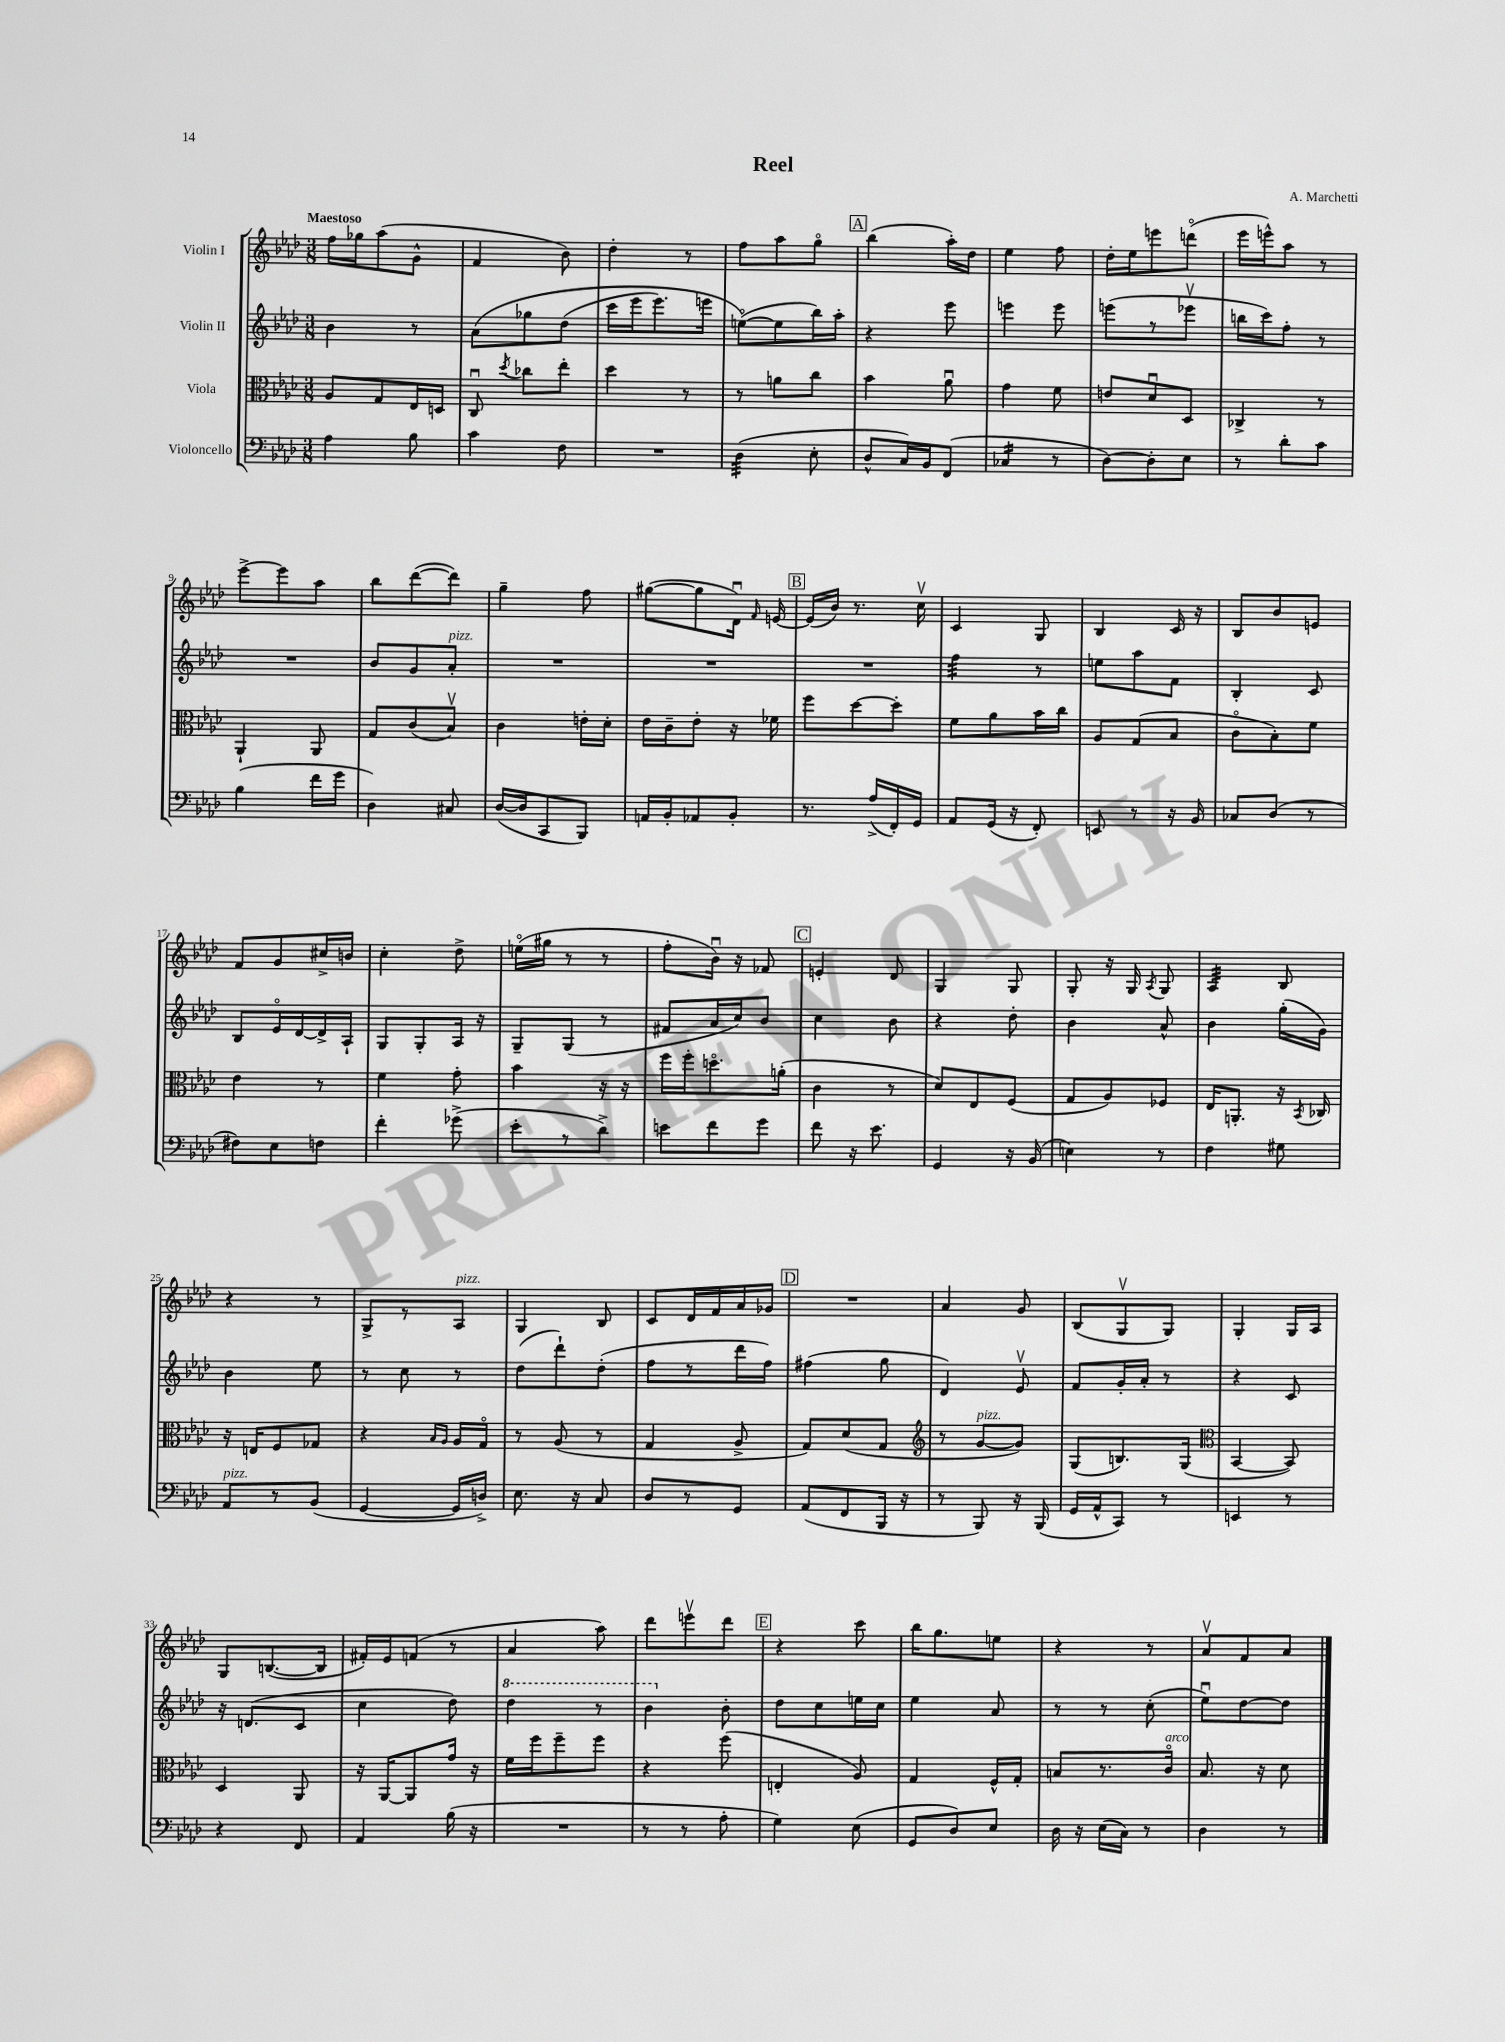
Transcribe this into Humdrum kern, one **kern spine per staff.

**kern	**kern	**kern	**kern
*staff4	*staff3	*staff2	*staff1
*clefF4	*clefC3	*clefG2	*clefG2
*k[b-e-a-d-]	*k[b-e-a-d-]	*k[b-e-a-d-]	*k[b-e-a-d-]
*M3/8	*M3/8	*M3/8	*M3/8
4A-	8A-	4b-	16ff
.	.	.	16gg-
.	8G	.	(8aa-
8B-	16E-	8r	8g^^
.	16D	.	.
=	=	=	=
4c	8Cu	&(8a-	4f
.	8qdd-	.	.
.	8cc-	8gg-	.
8F	8ee-'	(8dd-	8b-)
=	=	=	=
4.r	4dd-	16ccc	4dd-'
.	.	16eee-	.
.	.	8.eee-)	.
.	8r	.	8r
.	.	16eee	.
=	=	=	=
(4D-	8r	([8eeo&)	8ff
.	8a	8ee]	8aa-
8E-'	8cc	16bb-)	8ggo
.	.	16aa-'	.
=	=	=	=
8D-^^	4b-	4r	(4bb-
16C)	.	.	.
16BB-	.	.	.
(8FF	8a-u	8eee-	16aa-')
.	.	.	16dd-
=	=	=	=
4C-	4g	4eee	4ee-
8r	8f	8eee	8ff
=	=	=	=
[8D-)	8e	(8eee	16dd-'
.	.	.	16ee-
8D-']	8d-u	8r	8eee
8E-	8D-	8eee-v	(8dddo
=	=	=	=
8r	4C-^	16bb	16eee-
.	.	16ccc)	16eee^^)
8d-'	.	8ff'	8aa-
8c	8r	8r	8r
=	=	=	=
(4B-	4AA-`	4.r	[8eee-^
.	.	.	8eee-]
16f	8AA-	.	8aa-
16g	.	.	.
=	=	=	=
4D-)	8G	8b-	8bb-
.	(8c	8g	([8ddd-
8C#	8B-v)	8a-'	8ddd-])
=	=	=	=
([16D-	4c	4.r	4gg~
16D-]	.	.	.
8CC	.	.	.
8BBB-)	16e'	.	8ff
.	16d-'	.	.
=	=	=	=
16AA	16e-	4.r	([8gg#
16BB-'	16c~	.	.
8AA-	8e-'	.	8gg#]
8BB-'	16r	.	16d-u)
.	.	.	16qqf
.	16f-	.	[16e
=	=	=	=
8.r	8ff	4.r	(16e]
.	.	.	16b-)
.	[8dd-	.	8.r
(16A-^	.	.	.
16FF')	8dd-']	.	.
16GG	.	.	16ccv
=	=	=	=
8AA-	8f	4ff	4c
(16GG	8a-	.	.
16r	.	.	.
8FF')	16b-	8r	8G
.	16cc	.	.
=	=	=	=
8EE	8A-	8ee	4B-
8r	(8G	8aa-	.
16r	8B-	8f	16c
16BB-	.	.	16r
=	=	=	=
8C-	8co	4B-'	8B-
(8D-	8B-')	.	8b-
8r	8f	8c	8e
=	=	=	=
8F#)	4e-	8B-	8f
8E-	.	16e-o	8g
.	.	[16d-	.
8F	8r	16d-^]	16cc#^
.	.	16A-`	16b
=	=	=	=
4f'	4f	8G	4cc'
.	.	8G'	.
(8g-^	8g'	16A-	8dd-^
.	.	16r	.
=	=	=	=
8e-'	4b-	8G~	(16eeo
.	.	.	16gg#
8r	.	(8G	8r
8d-^)	16r	8r	8r
.	16r	.	.
=	=	=	=
8e	16ff	8f#	8ff'
.	16ff'	.	.
8f	8.ddo	16a-	16b-u)
.	.	16cc)	16r
8g	.	8b-	8f-
.	(16a'	.	.
=	=	=	=
8f	4c	4cc	4e'
16r	.	.	.
8.e-	.	.	.
.	8r	8b-	8d-
=	=	=	=
4GG	8d-)	4r	4G
.	8E-	.	.
16r	(8F	8dd-'	8G
(16BB-	.	.	.
=	=	=	=
4E)	8G	4b-	8G'
.	8A-)	.	16r
.	.	.	16G
.	.	.	8qA-
8r	8F-	8a-^^	8G
=	=	=	=
4F	16E-	4b-	4A-
.	8.AA'	.	.
8G#	16r	(16gg'	8B-
.	8qBB-	.	.
.	16C-	16g)	.
=	=	=	=
8AA-	16r	4b-	4r
.	16E	.	.
8r	8F	.	.
(8BB-	8G-	8ee-	8r
=	=	=	=
[4GG	4r	8r	8G^
.	.	8cc	8r
.	16qqB-	.	.
.	16qqA-	.	.
16GG]	16A-	8r	8A-
16D^)	16Go	.	.
=	=	=	=
8.E-	8r	(8dd-	4G
.	(8A-	8ddd-`)	.
16r	.	.	.
8C	8r	(8dd-'	8B-
=	=	=	=
8D-	4G	8ff	8c
8r	.	8r	16d-
.	.	.	16f
8GG	8A-^	16ddd-	16a-
.	.	16ff)	16g-
=	=	=	=
(8AA-	8G)	(4ff#	4.r
8FF	(8d-	.	.
16BBB-	8G	8gg	.
16r	.	.	.
=	=	=	=
*	*clefG2	*	*
8r	8r	4d-)	4a-
8BBB-)	[8g	.	.
16r	8g])	8e-v	8g
(16BBB-	.	.	.
=	=	=	=
16GG	(8G	8f	(8B-
16AA-^^	.	.	.
8CC)	8.B)	16g'	8Gv
.	.	16a-'	.
8r	.	8r	8G)
.	(16G	.	.
=	=	=	=
*	*clefC3	*	*
4EE	[4BB-	4r	4G'
8r	8BB-])	8c	16G
.	.	.	16A-
=	=	=	=
4r	4D-	16r	8G
.	.	(8.d	.
.	.	.	([8.B
8FF	8AA-	8c	.
.	.	.	16B]
=	=	=	=
4AA-	16r	4cc	16f#')
.	[16AA-	.	16e-
.	8AA-]	.	(8f
(16B-	16g	8dd-)	8r
16r	16r	.	.
=	=	=	=
4.r	16f	4ddd-	4a-
.	16ff	.	.
.	8ff~	.	.
.	8ff	8r	8aa-)
=	=	=	=
8r	4r	4bb-	8ddd-
8r	.	.	8eeev
8A-'	(8ff	8b-'	8ddd-
=	=	=	=
4G)	4E'	8dd-	4r
.	.	8cc	.
(8E-	8A-)	16ee	8ccc
.	.	16cc	.
=	=	=	=
8GG	4G	4ee-	16bb-
.	.	.	8.gg
8D-)	.	.	.
8E-	16F^^	8a-	8ee
.	16G'	.	.
=	=	=	=
16D-	8B	8r	4r
16r	.	.	.
(16E-	8.r	8r	.
16C)	.	.	.
8r	.	(8cc'	8r
.	16co	.	.
=	=	=	=
4D-	8.B-	8ee-u)	8a-v
.	.	[8dd-	8f
.	16r	.	.
8r	8d-	8dd-]	8a-
==	==	==	==
*-	*-	*-	*-
